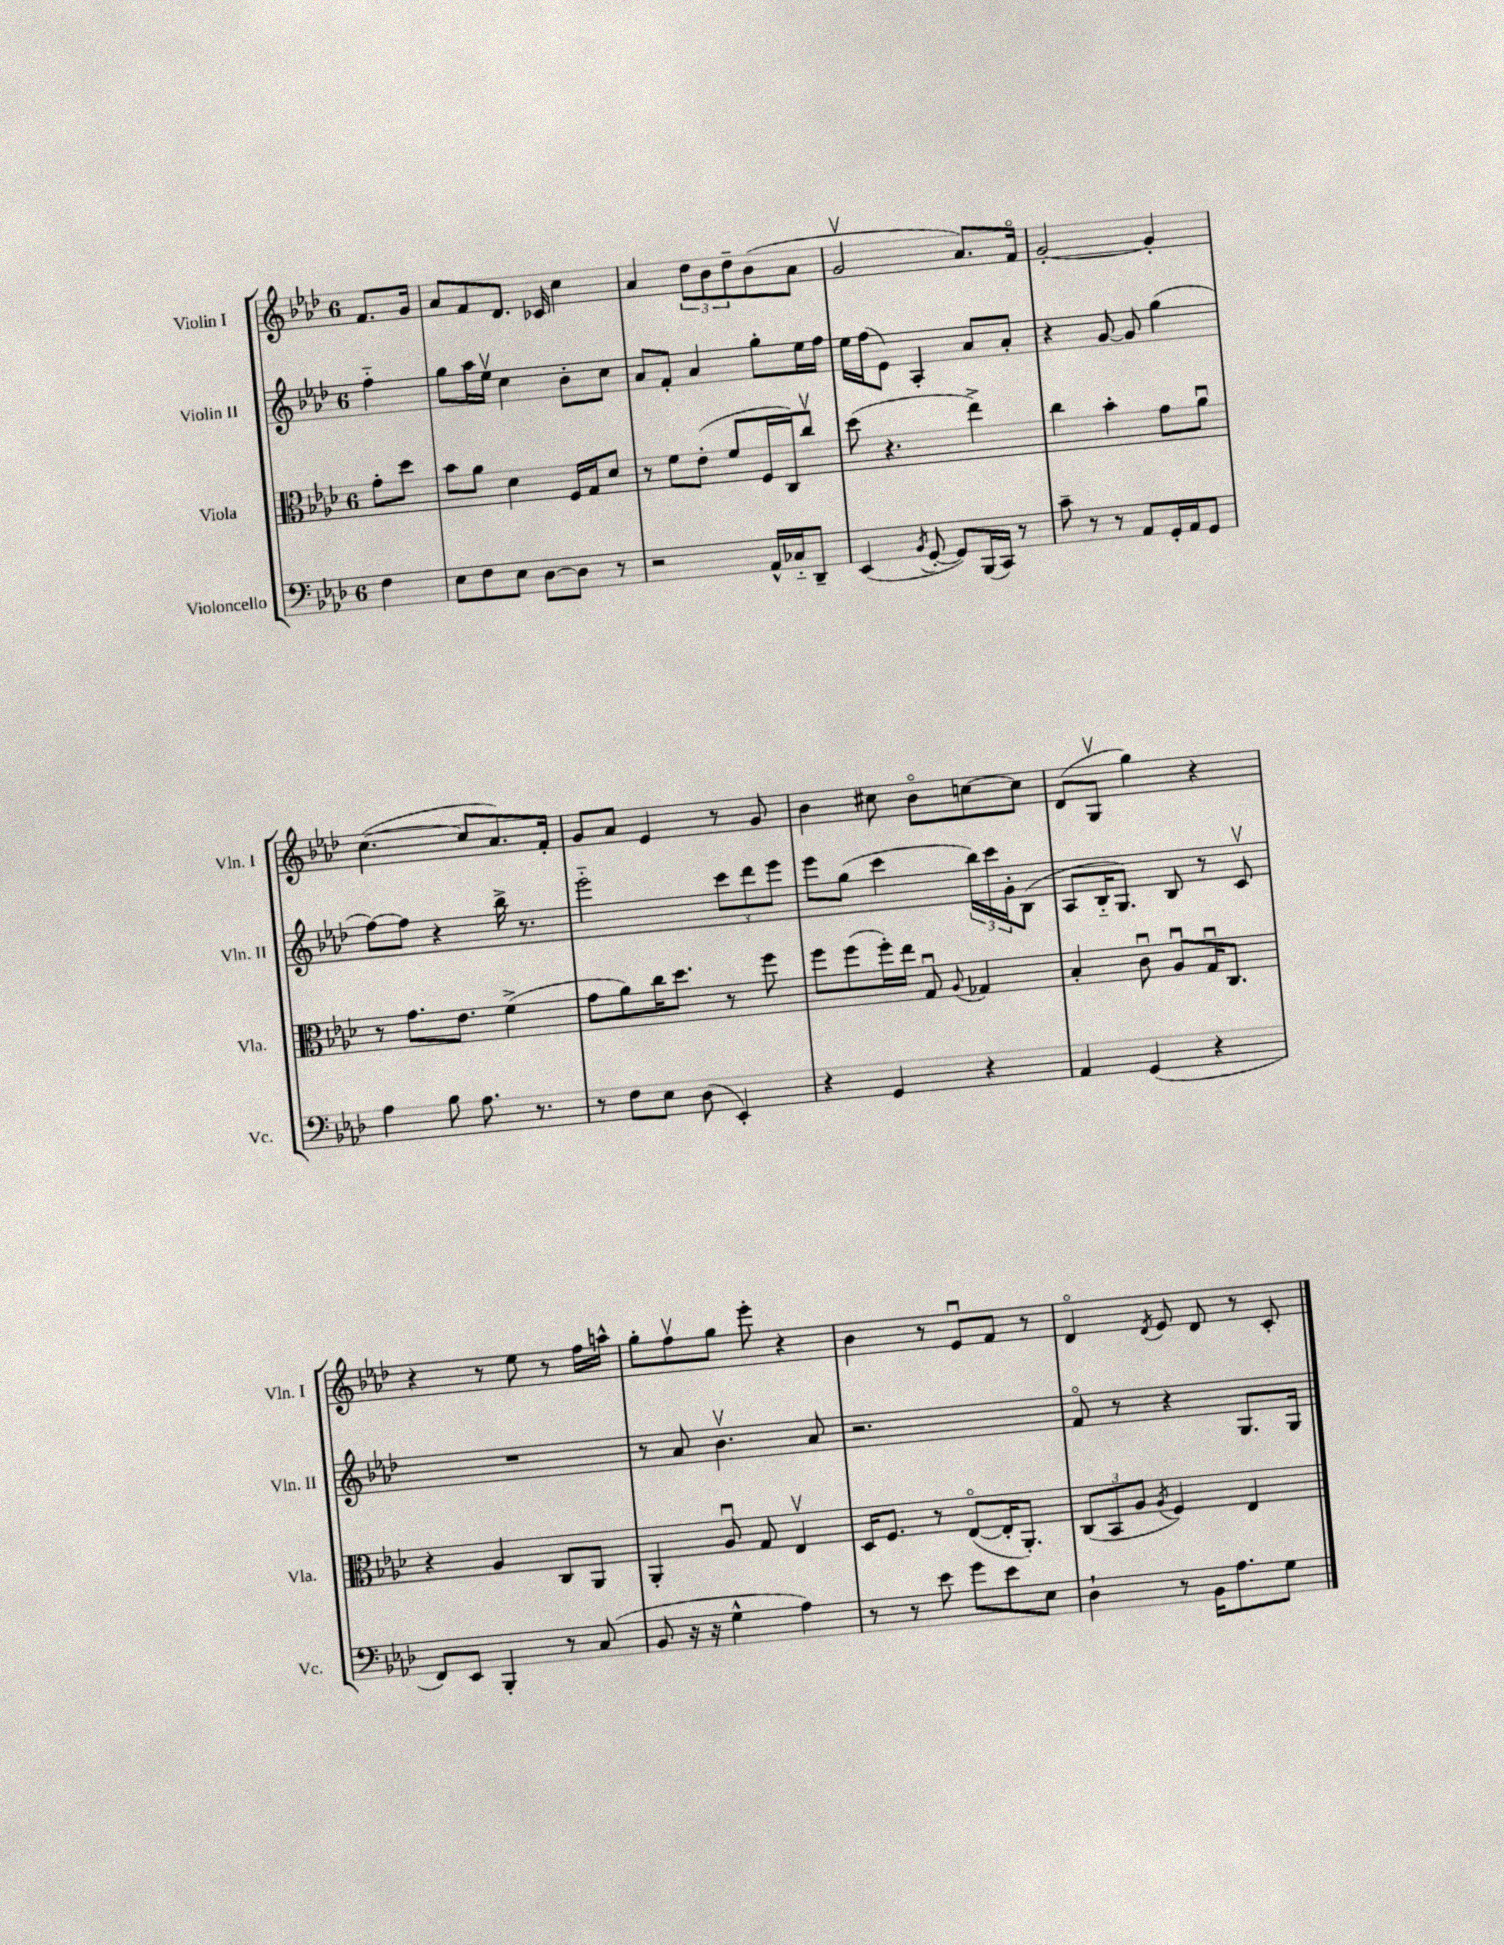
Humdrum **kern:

**kern	**kern	**kern	**kern
*part4	*part3	*part2	*part1
*staff4	*staff3	*staff2	*staff1
*I"Violoncello	*I"Viola	*I"Violin II	*I"Violin I
*I'Vc.	*I'Vla.	*I'Vln. II	*I'Vln. I
*clefF4	*clefC3	*clefG2	*clefG2
*k[b-e-a-d-]	*k[b-e-a-d-]	*k[b-e-a-d-]	*k[b-e-a-d-]
*M6/8	*M6/8	*M6/8	*M6/8
=	=	=	=
4F\	8g'\L	4ff\	8.f/L
.	8dd-\J	.	.
.	.	.	16g/Jk
=1	=1	=1	=1
8E-\L	8b-\L	8gg\L	8a-/L
8F\	8a-\J	16aa-\L	8f/
.	.	16ee-v\JJ	.
8E-\J	4d-\	4cc\	8.d-/J
[8D-\L	.	.	.
.	.	.	16c-X/
8D-\J]	16F/LL	8b-'\L	4cc\
.	16G/J	.	.
8r	8d-/J	8cc\J	.
=2	=2	=2	=2
2r	8r	8a-/L	4a-/
.	8f\L	8f'/J	.
.	(8e-'\J	4a-/	12dd-\L
.	.	.	12b-\
.	8f/L	.	.
.	.	.	12dd-~\
16AA-^^/LL	16F/L	8gg'\L	(8b-\
16C-X/J	16C/J)	.	.
8DD-~/J	8ccv/J	16ee-\L	8a-\J
.	.	16ff\JJ	.
=3	=3	=3	=3
(4EE-/	(8dd-\	16ee-\LL	2gv/
.	.	(16ff\J	.
.	4.r	8e-\J)	.
8qBB-/	.	.	.
[8GG'/	.	4A-'/	.
8GG/L])	.	.	.
(16BBB-/L	4ee-^\)	8a-/L	8.a-/L)
16CC/JJ)	.	.	.
8r	.	8a-'/J	.
.	.	.	16f/Jk
=4	=4	=4	=4
8c~\	4cc\	4r	[2g'/
8r	.	.	.
8r	4b-'\	[8g/	.
8AA-/L	.	8g/]	.
16GG'/L	8g\L	(4gg\	4g'/]
16AA-/J	.	.	.
8GG/J	8a-u\J	.	.
!!LO:LB:g=z
=5	=5	=5	=5
4A-\	8r	[8ff\L)	([4.cc\
.	8.g\L	8ff\J]	.
8B-\	.	4r	.
.	8.e-\J	.	.
8.A-\	.	.	8cc/L]
.	(4f^\	16bb-^\	8.a-/)
8.r	.	8.r	.
.	.	.	16f'/Jk
=6	=6	=6	=6
8r	8g\L	2eee-\	8g/L
8F\L	8a-\)	.	8a-/J
8E-\J	16cc\K	.	4e-/
.	8.dd-\J	.	.
(8D-\	.	.	.
4EE-'/)	8r	12ccc\L	8r
.	.	12ddd-\	.
.	8ff\	.	8g/
.	.	12eee-\J	.
=7	=7	=7	=7
4r	8ff\L	8eee-\L	4b-\
.	(8ff\	(8gg\J	.
4GG/	16ff'\L)	4ccc\	8cc#X\
.	16ee-\JJ	.	.
.	8Gu/	.	8b-\L
.	8qqA-/	.	.
4r	4G-X/	24bb-\LL)	[8ccn\
.	.	24ccc\	.
.	.	24g'\J	.
.	.	(8B-\J	8cc\J]
=8	=8	=8	=8
4AA-/	4B-'/	8A-/L	(8d-/L
.	.	16B-/K	8Gv/J
.	.	8.G/J)	.
(4GG/	8cu\	.	4gg\)
.	8A-u/L	8B-/	.
4r	16Gu/K	8r	4r
.	8.C/J	.	.
.	.	8cv/	.
!!LO:LB:g=z
=9	=9	=9	=9
8FF/L)	4r	2.r	4r
8EE-/J	.	.	.
4BBB-'/	4A-/	.	8r
.	.	.	8ee-\
8r	8C/L	.	8r
(8C/	8AA-/J	.	16ff\LL
.	.	.	16aan^^\JJ
=10	=10	=10	=10
8BB-/	4AA-'/	8r	8gg'\L
16r	.	8a-/	8ffv\
16r	.	.	.
4G^^\	8A-u/	4.b-v\	8gg\J
.	8G/	.	8eee-'\
4A-\)	4E-v/	.	4r
.	.	8a-/	.
=11	=11	=11	=11
8r	16D-/KL	2.r	4b-\
.	8.F/J	.	.
8r	.	.	.
8e-\	8r	.	8r
8g\L	([8E-/L	.	8e-u/L
8e-\	16E-'/K]	.	8f/J
.	8.AA-'/J)	.	.
8E-\J	.	.	8r
=12	=12	=12	=12
4D-`\	(12C/L	8f/	4d-/
.	12BB-/	.	.
.	.	8r	.
.	12A-/J	.	.
.	8qA-/	.	8qd-/
8r	4F/)	4r	8e-/
16BB-\KL	.	.	8d-/
8.A-\	.	.	.
.	4E-/	8.G/L	8r
8G\J	.	.	8c'/
.	.	16G/Jk	.
==	==	==	==
*-	*-	*-	*-
